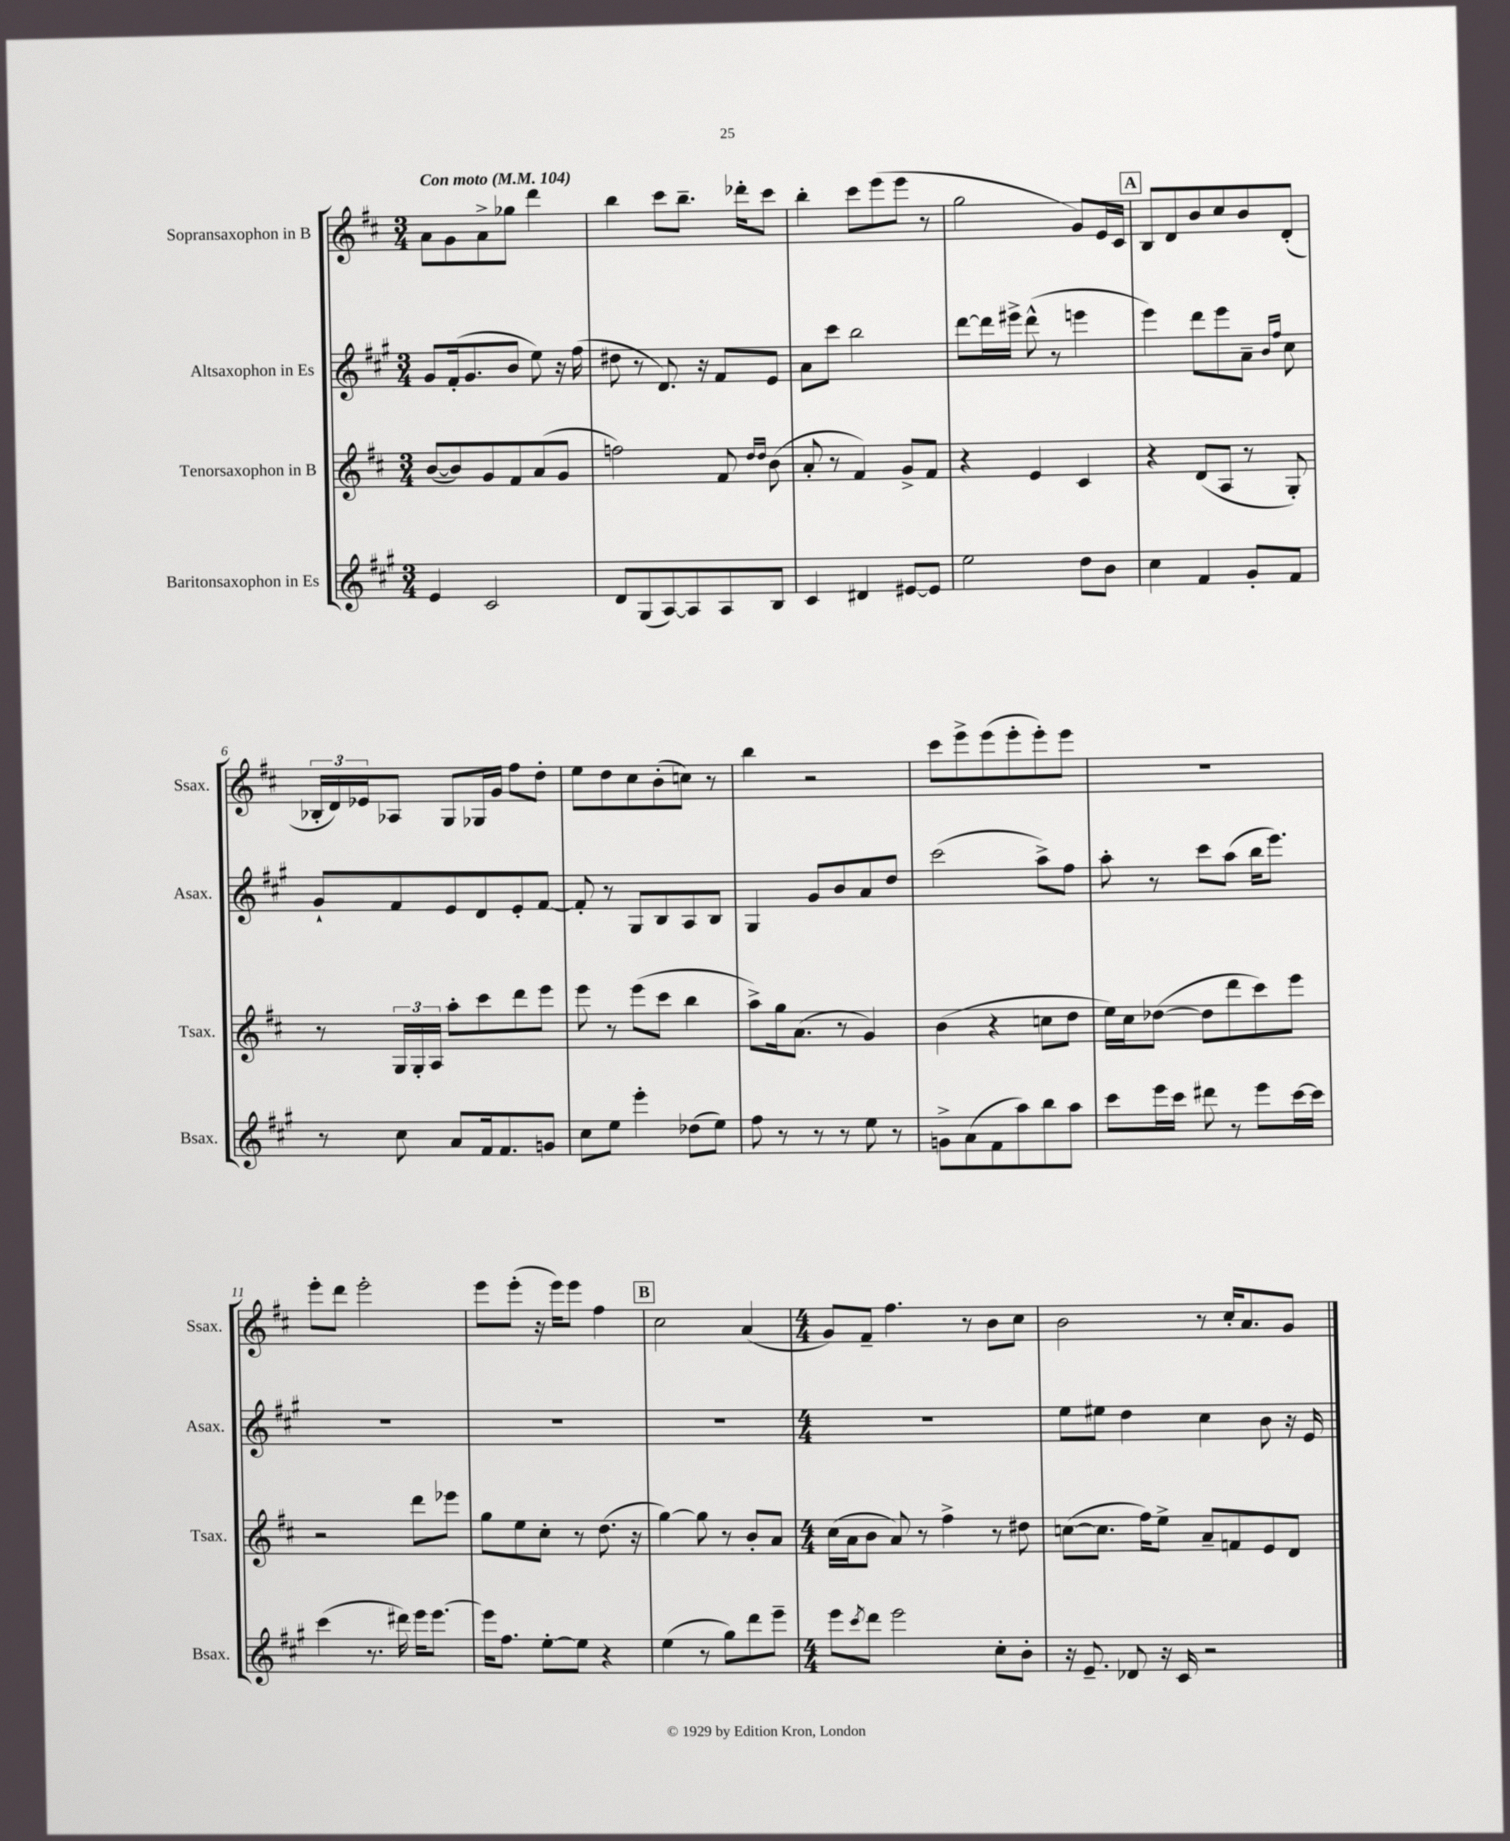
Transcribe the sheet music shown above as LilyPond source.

<<
\new StaffGroup <<
\new Staff = "s0" \with { instrumentName = "Sopransaxophon in B" shortInstrumentName = "Ssax." } {
    \clef treble \key d \major \numericTimeSignature \time 3/4 \tempo "Con moto" 4 = 104
    a'8 g'8 a'8-> ges''8 d'''4 |
    b''4 cis'''8 b''8.-- des'''16-. cis'''8 |
    b''4-. cis'''8 e'''8( e'''8 r8 |
    g''2 g'8) e'16 cis'16 |
    \mark \markup { \box "A" } b8 d'8 b'8 cis''8 b'8 d'8-.( |
    \tuplet 3/2 { bes16-. d'16) ees'16 } aes8 g8 ges16 g'16 fis''8 d''8-. |
    e''8 d''8 cis''8 b'8-.( c''8) r8 |
    b''4 r2 |
    cis'''8 e'''8-> e'''8( e'''8-. e'''8-.) e'''8 |
    R2. |
    e'''8-. d'''8 e'''2-. |
    e'''8 e'''8-.( r16 e'''16) e'''8 fis''4 |
    \mark \markup { \box "B" } cis''2 a'4( |
    \numericTimeSignature \time 4/4 g'8) fis'8-- fis''4. r8 b'8 cis''8 |
    b'2 r8 cis''16-. a'8. g'8 \bar "|." |
}
\new Staff = "s1" \with { instrumentName = "Altsaxophon in Es" shortInstrumentName = "Asax." } {
    \clef treble \key a \major \numericTimeSignature \time 3/4
    gis'8 fis'16-.( gis'8. b'8 e''8) r16 fis''16( |
    dis''8 r8 d'8.) r16 fis'8 e'8 |
    a'8 cis'''8 b''2 |
    d'''8~ d'''16 eis'''16-> d'''8-^( r8 e'''4 |
    \mark \markup { \box "A" } e'''4) d'''8 e'''8 a'8-- \grace { b'16 fis''16 } cis''8 |
    gis'8-! fis'8 e'8 d'8 e'8-. fis'8~ |
    fis'8-. r8 gis8 b8 a8 b8 |
    gis4 gis'8 b'8 a'8 d''8 |
    cis'''2( a''8->) fis''8 |
    a''8-. r8 cis'''8 a''8( b''16 e'''8.) |
    R2. |
    R2. |
    \mark \markup { \box "B" } R2. |
    \numericTimeSignature \time 4/4 R1 |
    e''8 eis''8 d''4 cis''4 b'8 r16 e'16 \bar "|." |
}
\new Staff = "s2" \with { instrumentName = "Tenorsaxophon in B" shortInstrumentName = "Tsax." } {
    \clef treble \key d \major \numericTimeSignature \time 3/4
    b'8~( b'8) g'8 fis'8 a'8( g'8 |
    f''2) fis'8 \grace { d''16 d''16 } b'8( |
    a'8-. r8 fis'4) g'8-> fis'8 |
    r4 e'4 cis'4 |
    \mark \markup { \box "A" } r4 d'8( a8 r8 g8-.) |
    r8 \tuplet 3/2 { g16 g16-. a16 } a''8-. cis'''8 d'''8 e'''8 |
    e'''8 r8 e'''8( cis'''8 b''4 |
    a''8->) g''16 a'8.( r8 g'4) |
    b'4( r4 c''8 d''8 |
    e''16) cis''16 des''8~( des''8 d'''8 cis'''8) e'''8 |
    r2 d'''8 ees'''8 |
    g''8 e''8 cis''8-. r8 d''8.( r16 |
    \mark \markup { \box "B" } g''4~) g''8 r8 b'8-. a'8 |
    \numericTimeSignature \time 4/4 cis''16( a'16 b'8 a'8) r8 fis''4-> r8 dis''8 |
    c''8~( c''8. fis''16) e''8-> a'8-- f'8 e'8 d'8 \bar "|." |
}
\new Staff = "s3" \with { instrumentName = "Baritonsaxophon in Es" shortInstrumentName = "Bsax." } {
    \clef treble \key a \major \numericTimeSignature \time 3/4
    e'4 cis'2 |
    d'8 gis8( a8~) a8 a8 b8 |
    cis'4 dis'4 eis'8~ eis'8 |
    e''2 d''8 b'8 |
    \mark \markup { \box "A" } cis''4 fis'4 gis'8-. fis'8 |
    r8 cis''8 a'8 fis'16 fis'8. g'8 |
    cis''8 e''8 e'''4-. des''8( e''8) |
    fis''8 r8 r8 r8 e''8 r8 |
    g'8-> a'8( fis'8 a''8) b''8 a''8 |
    cis'''8 e'''16 cis'''16 dis'''8 r8 e'''8 cis'''16~ cis'''16 |
    cis'''4( r8. dis'''16) e'''16 e'''8.~ |
    e'''16 fis''8. e''8~-. e''8 r4 |
    \mark \markup { \box "B" } e''4( r8 gis''8) d'''8 e'''8-- |
    \numericTimeSignature \time 4/4 e'''8 \acciaccatura { cis'''8 } d'''8 e'''2 cis''8-. b'8-. |
    r16 e'8.-- des'8 r16 cis'16 r2 \bar "|." |
}
>>
>>
